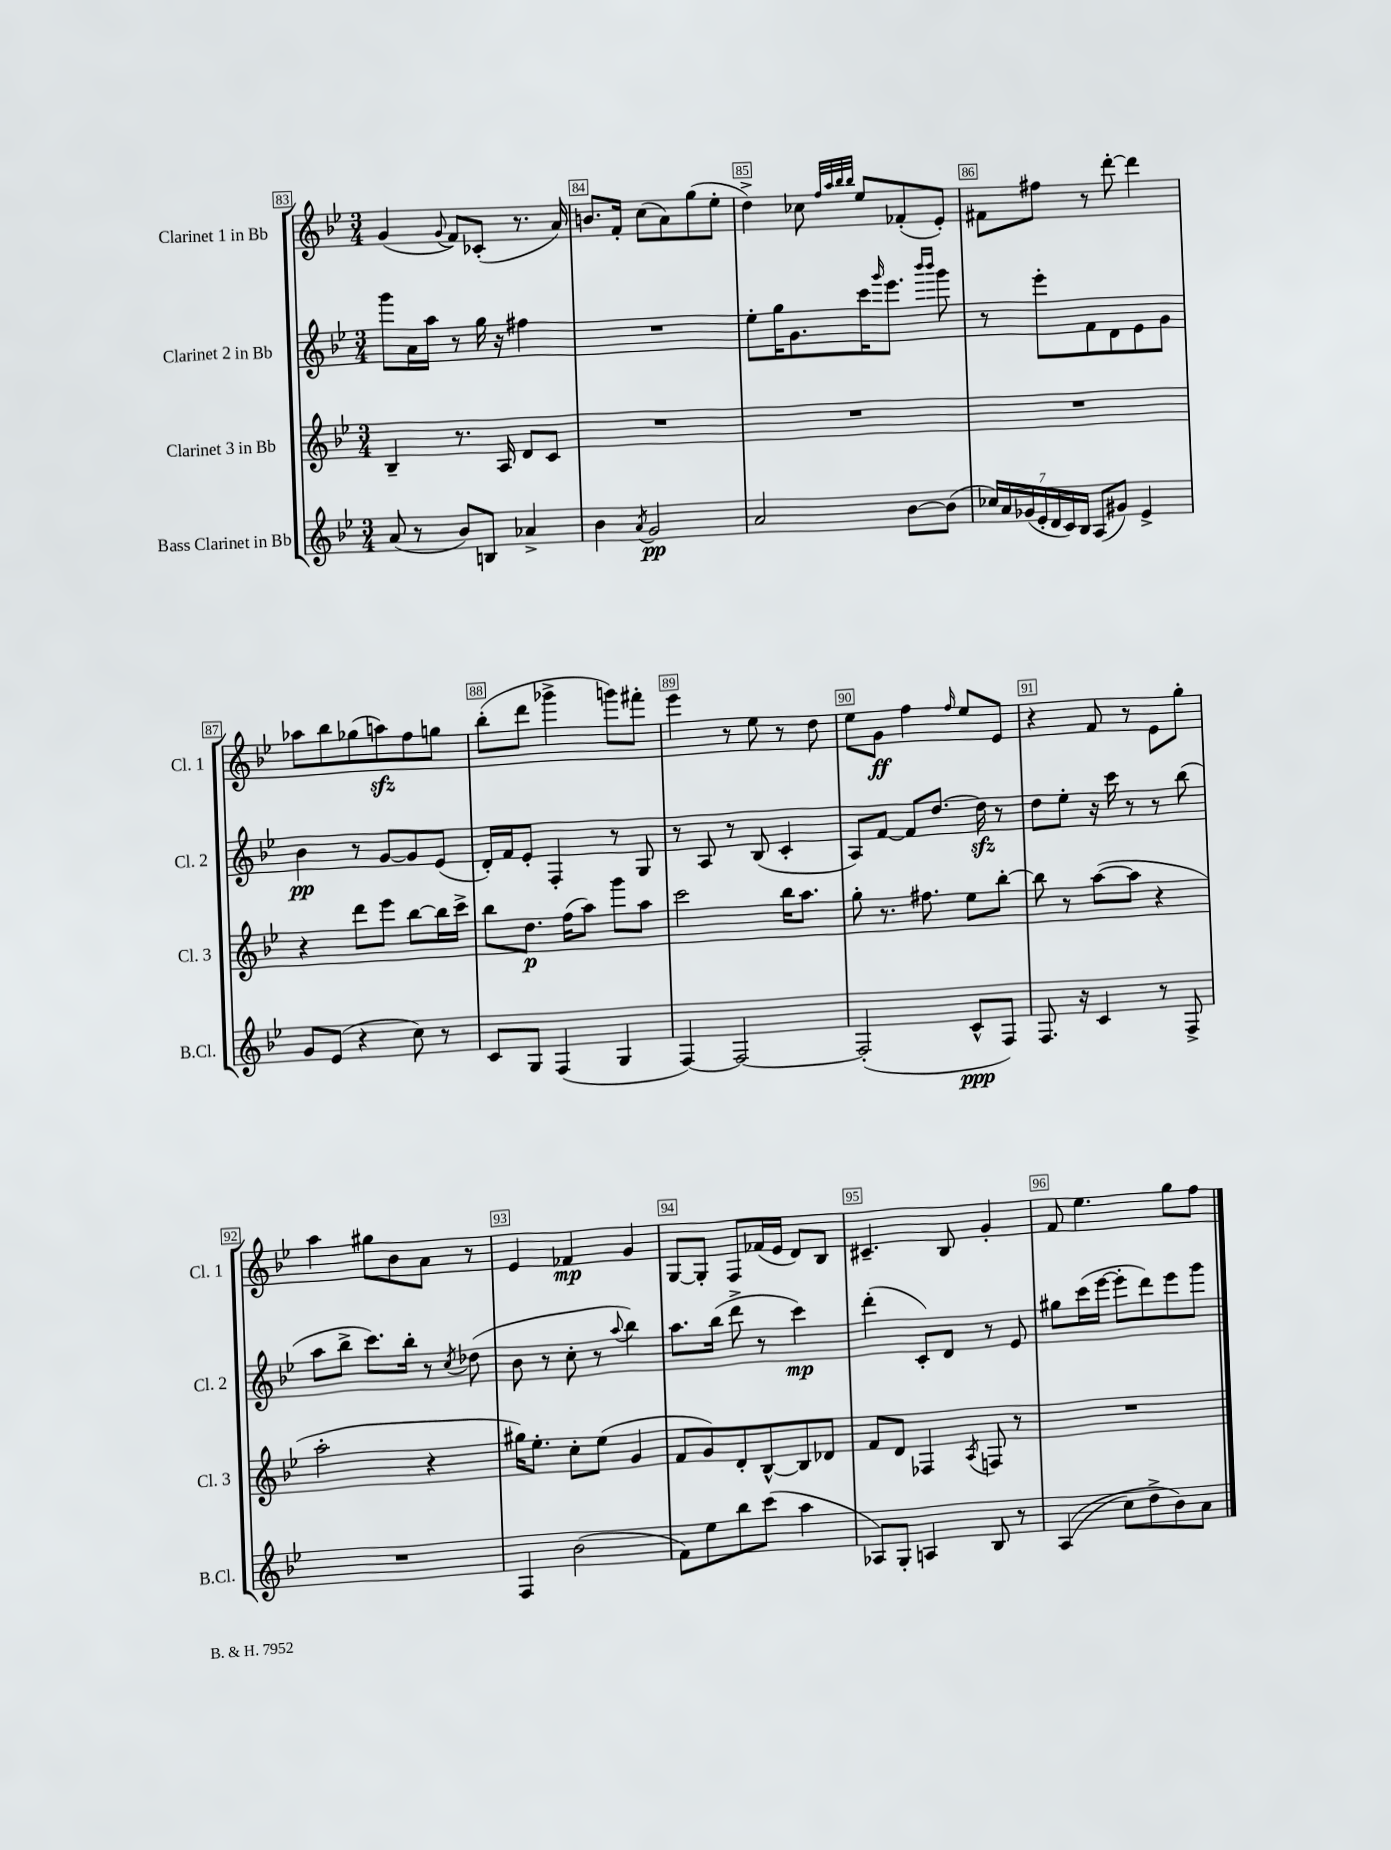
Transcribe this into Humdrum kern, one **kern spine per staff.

**kern	**kern	**kern	**kern
*staff4	*staff3	*staff2	*staff1
*clefG2	*clefG2	*clefG2	*clefG2
*k[b-e-]	*k[b-e-]	*k[b-e-]	*k[b-e-]
*M3/4	*M3/4	*M3/4	*M3/4
(8a	4B-~	8ggg	(4g
8r	.	16a	.
.	.	16aa	.
.	.	.	8qqg
8b-)	8.r	8r	8f)
8B	.	16gg	(8c-'
.	16A	16r	.
4a-^	8d	4ff#	8.r
.	8c	.	.
.	.	.	16a)
=	=	=	=
4b-	2.r	2.r	8.b
.	.	.	16f'
8qa	.	.	.
2g	.	.	(8cc
.	.	.	8a)
.	.	.	(8gg
.	.	.	8ee-'
=	=	=	=
2a	2.r	8ee-'	4dd^)
.	.	16gg	.
.	.	8.g	.
.	.	.	8cc-
.	.	.	32qqff
.	.	.	32qqaa
.	.	.	32qqbb-
.	.	.	32qqbb-
.	.	16ccc	8ee-
.	.	16qqggg	.
.	.	8.eee-	.
[8b-	.	.	(8f-'
.	.	16qqbbb-	.
.	.	16qqbbb-	.
(8b-]	.	8ggg	8e-')
=	=	=	=
28cc-)	2.r	8r	8f#
28a	.	.	.
(28g-	.	.	.
28e-'	.	.	.
.	.	8eee-'	8ff#
28d	.	.	.
28c)	.	.	.
28B-	.	.	.
(8A	.	8f	8r
8g#)	.	8d	[8ddd'
4e-^	.	8e-	4ddd]
.	.	8g	.
=	=	=	=
8g	4r	4b-	8aa-
(8e-	.	.	8bb-
4r	8ddd	8r	(8gg-
.	8eee-	[8g	8aa)
8cc)	[8bb-	8g]	8ff
8r	16bb-]	(8e-	8gg
.	16ccc^	.	.
=	=	=	=
8c	8bb-	16d')	(8bb-'
.	.	16f	.
8G	8.dd	8e-'	8ddd
(4F	.	4F'	4ggg-^
.	(16ff	.	.
.	8aa)	.	.
4G	8ggg	8r	8ggg)
.	8aa	8G	8fff#'
=	=	=	=
[4F)	2ccc	8r	4eee-
.	.	8A	.
2F_	.	8r	8r
.	.	(8B-	8ee-
.	16bb-	4c'	8r
.	8.aa	.	.
.	.	.	8dd
=	=	=	=
(2F']	8gg'	8A)	8ee-
.	8.r	[8f	8g
.	.	8f]	4ff
.	8.ff#	.	.
.	.	[8.dd	.
.	.	.	16qqff
8c^^	8ee-	.	8ee-
.	.	16dd]	.
8F)	[8bb-'	8r	8e-
=	=	=	=
8.F	8bb-]	8dd	4r
.	8r	8ee-'	.
16r	.	.	.
4c	([8aa	16r	8f
.	.	16ccc	.
.	8aa]	8r	8r
8r	4r	8r	8e-
8F^	.	(8bb-	8gg'
=	=	=	=
2.r	2aa'	8aa	4aa
.	.	8bb-^	.
.	.	8.ccc)	8gg#
.	.	.	8b-
.	.	16bb-'	.
.	4r	8r	8a
.	.	8qcc	.
.	.	(8dd-	8r
=	=	=	=
4F	16gg#)	8b-	4e-
.	8.ee-'	.	.
.	.	8r	.
(2b-	8cc'	8cc'	4f-
.	(8ee-	8r	.
.	.	8qqaa	.
.	4g	4bb-)	4g
=	=	=	=
8f)	8f	8.aa	[8G
8ee-	8g)	.	8G']
.	.	(16bb-	.
8bb-	8d'	8ddd^	8F
(8ccc	[8B-^^	8r	(16f-
.	.	.	16e-
4aa	8B-]	4ccc)	8d)
.	8d-	.	8B-
=	=	=	=
8A-)	8f	(4ddd'	4.c#~
8G'	8d	.	.
4A	4F-	8c')	.
.	.	8d	8B-
.	8qA	.	.
8B-	8F	8r	4g'
8r	8r	8e-	.
=	=	=	=
&((4A	2.r	8gg#	8f
.	.	(16ccc	4.ee-
.	.	[16eee-	.
8cc)	.	8eee-']	.
8dd^	.	8ddd)	.
8b-&)	.	8eee-	8gg
8a	.	8ggg	8ff
==	==	==	==
*-	*-	*-	*-
